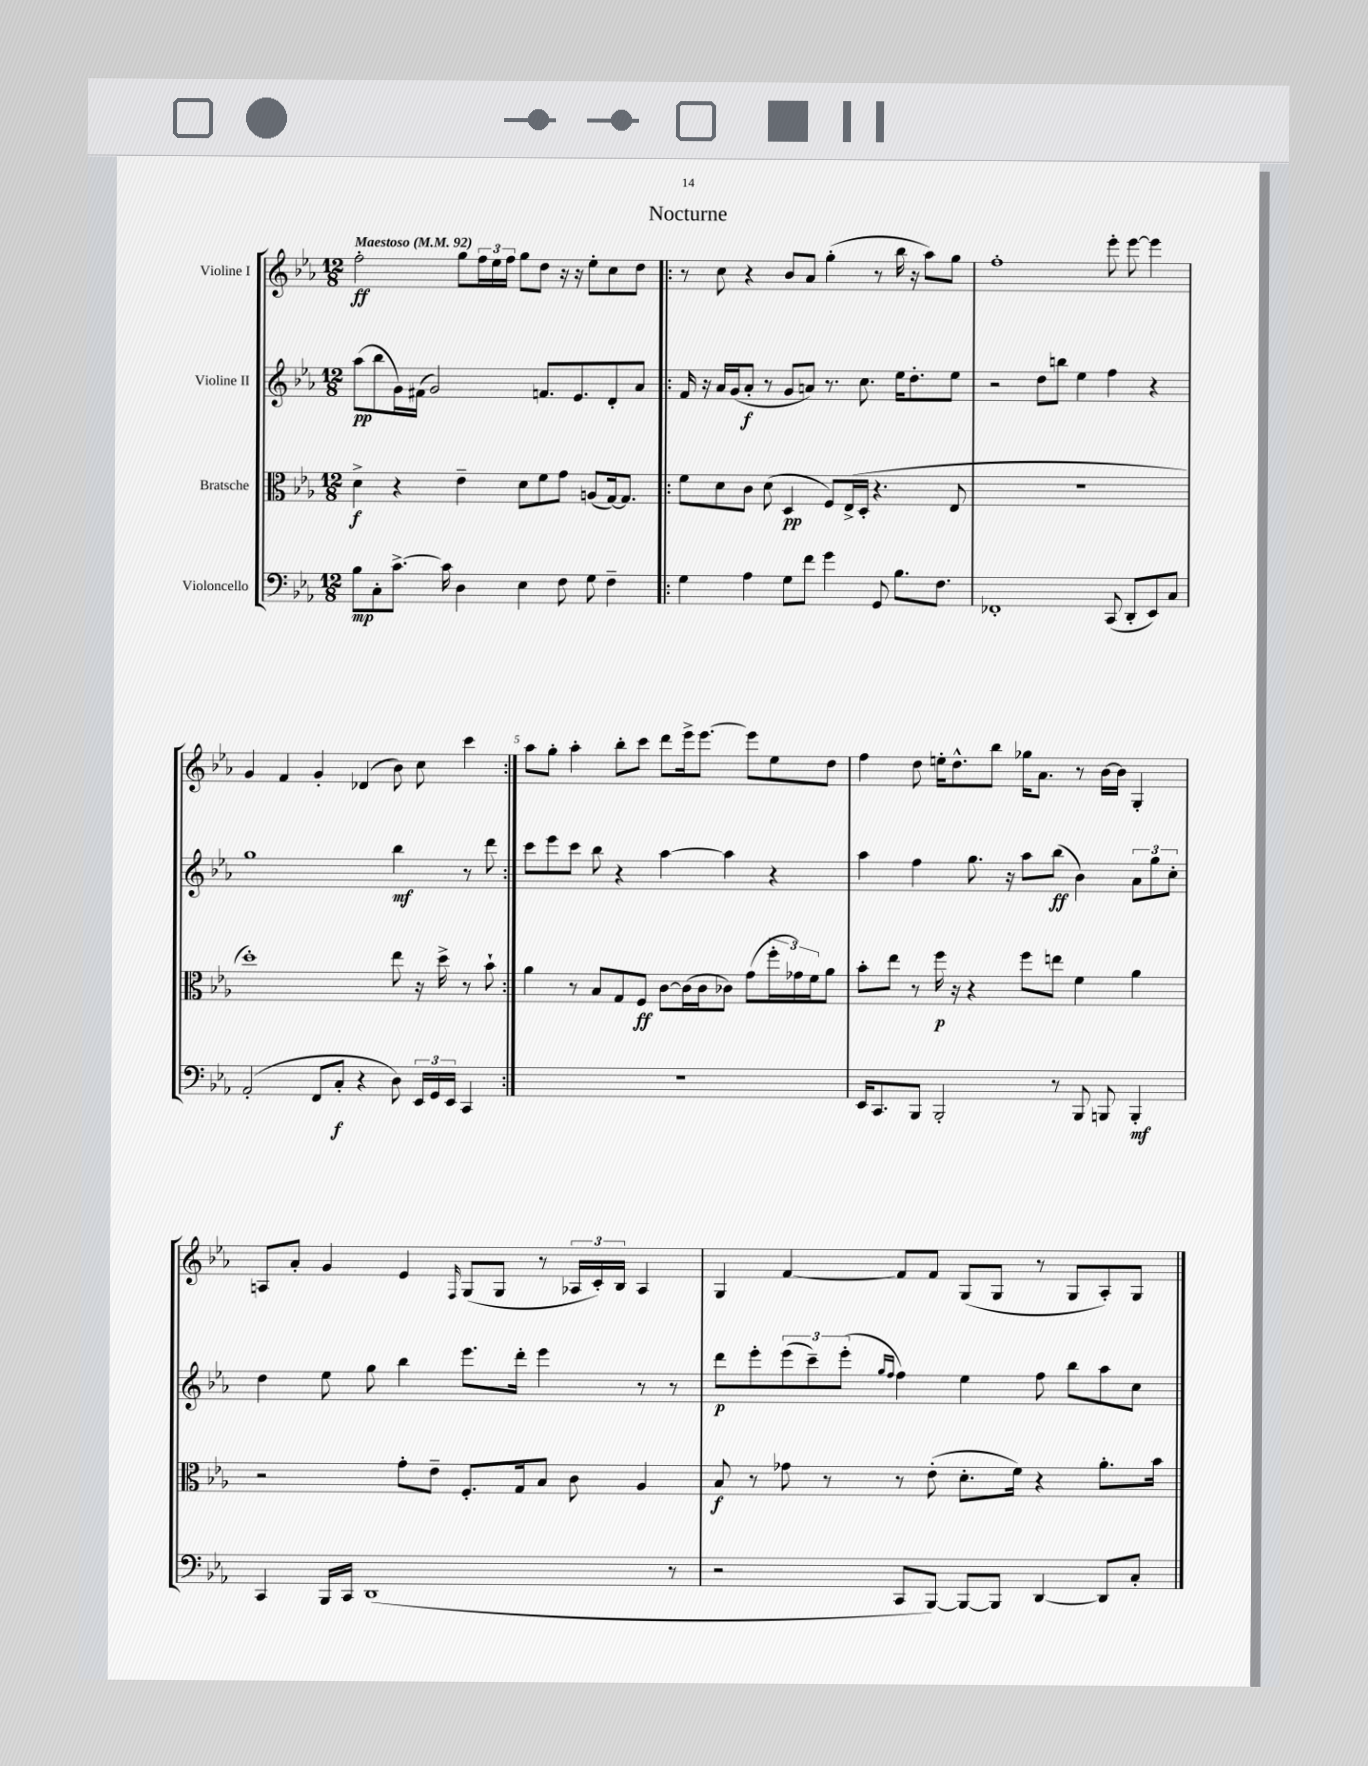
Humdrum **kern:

**kern	**kern	**kern	**kern
*staff4	*staff3	*staff2	*staff1
*clefF4	*clefC3	*clefG2	*clefG2
*k[b-e-a-]	*k[b-e-a-]	*k[b-e-a-]	*k[b-e-a-]
*M12/8	*M12/8	*M12/8	*M12/8
*MM92	*MM92	*MM92	*MM92
8B-	4d^	(8aa-	2ff'
8C'	.	8bb-	.
[8.c^	4r	16g)	.
.	.	(16f#	.
.	.	2g)	.
16c]	.	.	.
4D	4e-~	.	8gg
.	.	.	24ff
.	.	.	24ee-
.	.	.	24ff
4E-	8d	.	8gg
.	8f	8.f	8dd
8F	8g	.	16r
.	.	8.e-	16r
8G	(8A	.	8ee-'
4F~	[16G)	8d'	8cc
.	8.G]	.	.
.	.	8a-	8dd
=!|:	=!|:	=!|:	=!|:
4G	8f	16f	8r
.	.	16r	.
.	8d	16a-	8cc
.	.	(16g	.
4A-	8c	8a-'	4r
.	(8d	8r	.
8G	4D	8g	8b-
8f	.	8a)	8a-
4g	8F)	8.r	(4gg'
.	(16E-^	.	.
.	16D'	8.cc	.
8GG	4.r	.	8r
8.B-	.	16ee-	16bb-
.	.	8.dd'	16r
.	.	.	8aa-)
8.F	.	.	.
.	8E-	8ee-	8gg
=	=	=	=
1FF-'	1.r	2r	1ff'
.	.	8dd	.
.	.	8bb	.
.	.	4ee-	.
(8CC	.	4ff	8eee-'
8DD'	.	.	[8eee-
8EE-)	.	4r	4eee-]
8C	.	.	.
=	=	=	=
(2AA-'	1dd')	1gg	4g
.	.	.	4f
8FF	.	.	4g'
8C'	.	.	.
4r	.	.	(4d-
8D)	8ee-	4bb-	8b-)
24EE-	16r	.	8cc
24GG	.	.	.
.	16dd^	.	.
24EE-	.	.	.
4CC	8r	8r	4ccc
.	8b-`	8ddd	.
=:|!	=:|!	=:|!	=:|!
1.r	4a-	8ccc	8aa-
.	.	8eee-	8gg'
.	8r	8ccc	4aa-'
.	8B-	8bb-	.
.	8G	4r	8bb-'
.	8F	.	8ccc
.	[8c	[4aa-	8ddd
.	(16c]	.	16eee-^
.	16c	.	[8.eee-
.	8c-)	4aa-]	.
.	(8g	.	8eee-]
.	24ff'	4r	8ee-
.	24g-)	.	.
.	24f	.	.
.	8a-	.	8dd
=	=	=	=
16EE-	8b-'	4aa-	4ff
8.CC	.	.	.
.	8ee-	.	.
8BBB-	8r	4ff	8dd
2BBB-'	16ff	.	16ee'
.	16r	.	8.dd^^
.	4r	8.gg	.
.	.	.	8bb-
.	.	16r	.
.	8ff	8aa-	16gg-
.	.	.	8.a-
8r	8ee	(8bb-	.
8BBB-	4f	4b-)	8r
8BBB	.	.	[16b-
.	.	.	16b-]
4BBB'	4a-	12a-	4G'
.	.	12gg	.
.	.	12cc'	.
=	=	=	=
4CC	2r	4dd	8A
.	.	.	8a-'
16BBB-	.	8ee-	4g
16CC	.	.	.
(1DD	.	8gg	.
.	8g'	4bb-	4e-
.	8e-~	.	.
.	.	.	16qqF
.	8.F'	8.eee-	(8G
.	.	.	8G
.	16G	16ddd'	.
.	8B-	4eee-	8r
.	8c	.	24A-
.	.	.	24c')
.	.	.	24B-
.	4A-	8r	4A-
8r	.	8r	.
=	=	=	=
2r	8B-	8ddd	4G
.	8r	8eee-'	.
.	8g-	(12eee-	[4f
.	.	12ccc~)	.
.	8r	.	.
.	.	(12eee-'	.
.	.	16qqgg	.
.	.	16qqff	.
8CC	8r	4ff)	8f]
[8BBB-)	(8e-'	.	8f
8BBB-_	8.d'	4ee-	(8G
8BBB-]	.	.	8G
.	16f)	.	.
[4DD	4r	8ff	8r
.	.	8bb-	8G
8DD]	8.a-'	8aa-	8A-')
8C'	.	8cc	8G
.	16b-	.	.
==	==	==	==
*-	*-	*-	*-
